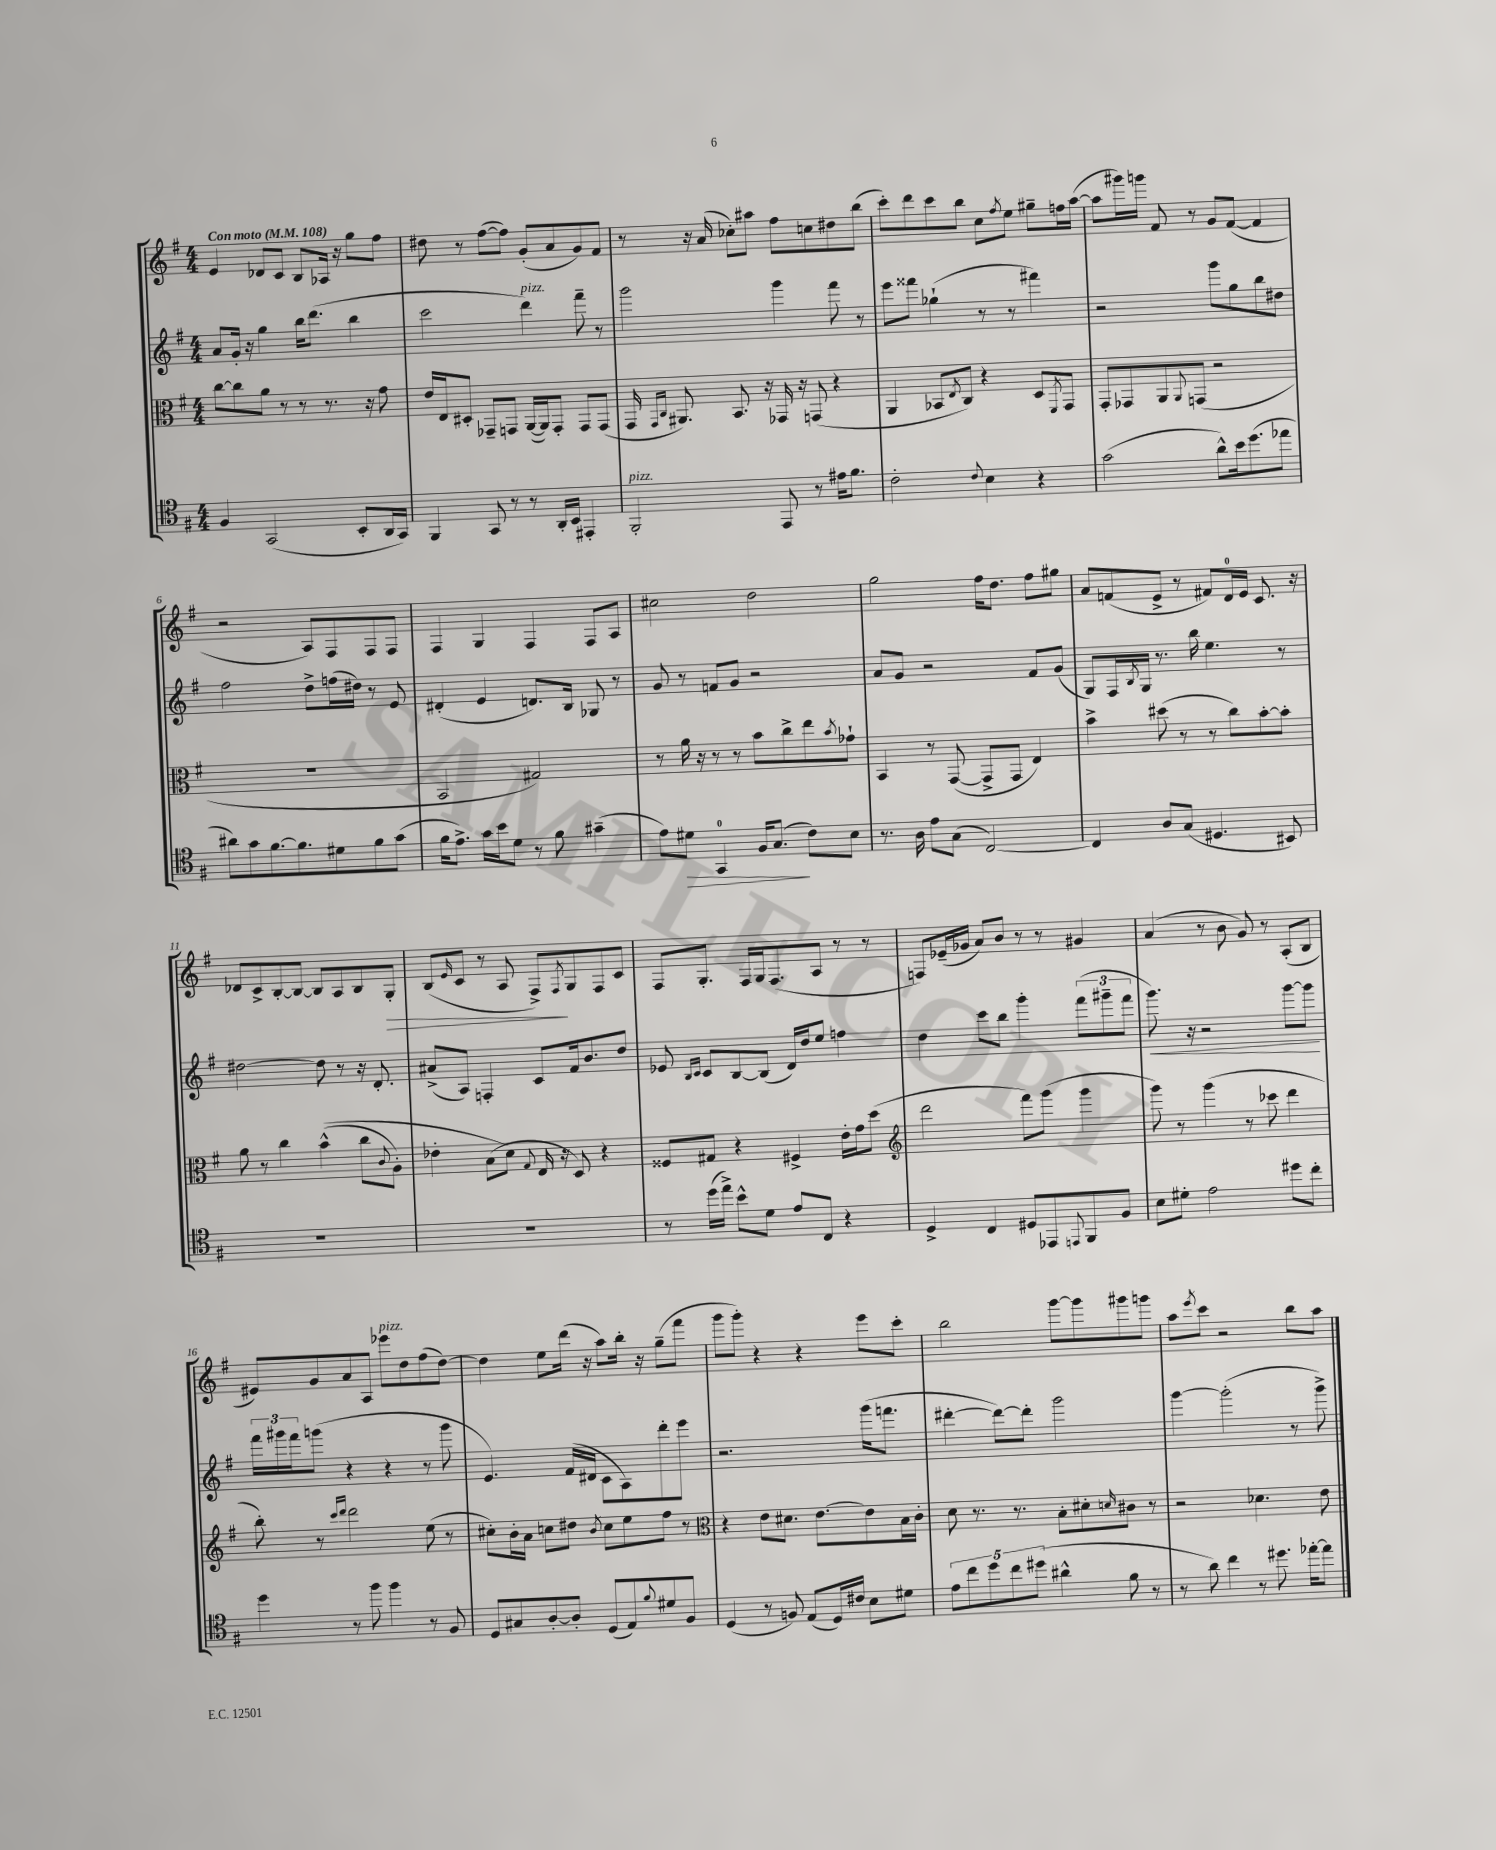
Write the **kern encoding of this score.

**kern	**kern	**kern	**kern
*staff4	*staff3	*staff2	*staff1
*clefC4	*clefC3	*clefG2	*clefG2
*k[f#]	*k[f#]	*k[f#]	*k[f#]
*M4/4	*M4/4	*M4/4	*M4/4
*MM108	*MM108	*MM108	*MM108
4F#/	[8cc\L	8a/L	4e/
.	8cc\]	16g'/Jk	.
.	.	16r	.
(2GG/	8a\J	4gg\	8d-/L
.	8r	.	8c/J
.	8r	16bb\LK	8B/L
.	.	(8.ddd\J	.
.	8.r	.	16A-/Jk
.	.	.	16r
8BB'/L	.	4bb\	8gg\L
.	16r	.	.
16AA/L	8g\	.	8ff#\J
16GG/JJ)	.	.	.
=	=	=	=
4FF#/	16e/LL	2ccc\	8dd#\
.	16E/J	.	.
.	8D#'/J	.	8r
8GG/	8GG-~/L	.	([8ff#\L
8r	8GG/J	.	8ff#\]J)
8r	([16AA/LL	4ddd\)	(8g'/L
.	16AA/]J)	.	.
16AA'/LL	8GG'/J	.	8a/
16BB/JJ	.	.	.
4EE#'/	8GG/L	8fff#~\	8g/)
.	(8GG/J	8r	8f#/J
=	=	=	=
2FF#'/	16GG/	2ggg\	8r
.	16qqGG/LL	.	.
.	16qqC/JJ	.	.
.	8.AA#/)	.	.
.	.	.	16r
.	.	.	(16a/
.	8.BB/	.	8cc-'\L)
.	.	.	8aa#\J
.	16r	.	.
8EE/	16GG-/	4ggg\	8ff#\L
.	16r	.	.
8r	(8GG/	.	8cc\
16e#\LK	4r	8fff#\	8dd#\
8.f#\J	.	.	.
.	.	8r	(8bb\J
=	=	=	=
2c'\	4AA/	8eee\L	8ccc'\L)
.	.	8fff##\J	8ddd\
.	8BB-/L	(4gg-`\	8ccc\
.	8qE/	.	.
.	8C/J)	.	8bb\J
8qqc/	.	.	.
4B\	4r	8r	8cc\L
.	.	.	8qff#/
.	.	8r	8ee\J
4r	8D/L	4fff#\)	8gg#~\L
.	8qFF#/	.	.
.	8GG/J	.	16ff\L
.	.	.	([16aa\JJ
=	=	=	=
(2g\	8GG'/L	2r	8aa\]L
.	8GG-/	.	16ggg#\L)
.	.	.	16ggg\JJ
.	8AA/	.	8f#/
.	8qqAA/	.	.
.	(8GG/J	.	8r
8a^^\L)	2r	8ggg\L	8g/L
16b\k	.	8gg\	([8f#/J
(8.dd\	.	.	.
.	.	8bb\	4f#/]
8ee-\J	.	8dd#\J	.
=	=	=	=
8a#\L)	1r	2ff#\	2r
8g\	.	.	.
[8.f#\	.	.	.
8.f#\]	.	.	.
.	.	8dd^\L	8A/L)
8d#\	.	(16ff\L	8F#/
.	.	16dd#\JJ)	.
8f#\	.	8r	8F#/
(8g\J	.	8e/	8F#/J
=	=	=	=
16f#\LK	2BB/	(4d#'/	4F#/
8.e^\J)	.	.	.
16g\LL	.	4e/	4G/
16b\J	.	.	.
8d\J	.	.	.
8r	2G#/)	8.d/L)	4F#/
8f#\	.	.	.
.	.	16B/Jk	.
(4g#~\	.	8G-/	8F#/L
.	.	8r	8A/J
=	=	=	=
8e\L)	8r	8g/	2cc#\
8d#\J	16a\	8r	.
.	16r	.	.
4GG/	8r	8f/L	.
.	8r	8g/J	.
16F#/LK	8b\L	2r	2dd\
(8.G/J	.	.	.
.	8cc^\	.	.
8c\L)	8ee\	.	.
.	8qb/	.	.
8B\J	8g-`\J	.	.
=	=	=	=
8.r	4BB/	8a/L	2gg\
.	.	8g/J	.
16A\	.	.	.
8e\L	8r	2r	.
(8G\J	([8GG/	.	.
[2C/)	8GG^/]L	.	16ff#\LK
.	.	.	8.dd\J
.	8GG/J	.	.
.	4E/)	8f#/L	8ff#\L
.	.	(8g/J	8gg#\J
=	=	=	=
4C/]	4b^\	8G/L)	8a/L
.	.	16F#/L	(8f/
.	.	8qB/	.
.	.	16G/JJ	.
8A/L	(8dd#\	8.r	8e^/J
(8G/J	8r	.	8r
.	.	16bb\	.
4.D#/	8r	4.ee\	8f#/L)
.	8cc\L)	.	16d/L
.	.	.	16e/JJ
.	[8b'\	.	8.c/
8BB#/)	8b'\]J	8r	.
.	.	.	16r
=	=	=	=
1r	8a\	[2dd#\	8d-/L
.	8r	.	8c^/
.	4cc\	.	[8B'/
.	.	.	8B/_J
.	&((4b^^\	8dd#\]	8B/]L
.	.	8r	8A/
.	8cc\L	16r	8B/
.	.	8.d'/	.
.	8qqc/	.	.
.	8A'\J)	.	8G'/J
=	=	=	=
1r	4e-'\	(8a#^/L	(8B/L
.	.	.	16qqe/
.	.	8A/J)	8c/J
.	(8B\L	4F'/	8r
.	8d\J&)	.	8A/
.	8qqG/	.	.
.	16E/	8c/L	8F#^/L)
.	16r	.	.
.	.	.	8qF#/
.	8D/)	16f#/k	8G/
.	.	8.b/	.
.	4r	.	8F#/
.	.	8dd/J	8c/J
=	=	=	=
8r	8F##/L	8e-/	8F#/L
.	.	16qqB/LL	.
.	.	16qqc/JJ	.
(16dd\LL	8G#/J	8c/L	8.G'/J
16ee^\JJ)	.	.	.
8b^^\L	4r	[8B/	.
.	.	.	16F#/LL
8d\J	.	(8B/]J	16G/J
.	.	.	(8.F#/
8e/L	4F#^/	16d/LL)	.
.	.	16dd/J	.
8C/J	.	8ee/J	8A/J
4r	16e'\LL	4ff\	8r
.	16g\J	.	.
.	(8dd\J	.	8r
=	=	=	=
*	*clefG2	*	*
4D^/	2ddd\	4dd\	8F/L)
.	.	.	(16e-~/L
.	.	.	16g-/JJ
4C/	.	8ccc\L	8a/L)
.	.	8bb\J	8b/J
8D#/L	8fff#\L)	4ggg'\	8r
8EE-/	(8ggg\J	.	8r
8qqEE/	.	.	.
8FF#/	4ggg\	(12fff#\L	4g#/
.	.	12ggg#~\	.
8F#/J	.	.	.
.	.	12fff#\J	.
=	=	=	=
8B\L	8ggg\)	8.ggg\)	(4a/
8d#'\J	8r	.	.
.	.	16r	.
2e\	(4ggg\	2r	8r
.	.	.	8b\
.	8r	.	8g/)
.	8ccc-\	.	8r
8dd#\L	4ddd\	[8ggg\L	(8A'/L
8cc'\J	.	8ggg\]J	8B/J
=	=	=	=
4dd\	8bb'\)	24fff#\LL	8e#/L)
.	.	24ggg#\	.
.	.	24fff#\J	.
.	8r	(8ggg\J	8g/
.	16qqccc/LL	.	.
.	16qqddd/JJ	.	.
8r	2ddd\	4r	8a/
8ff#\	.	.	8A/J
4ff#\	.	4r	8eee-\L
.	.	.	8dd\
8r	(8ee\	8r	(8ff#\
8F#/	8r	8ggg\	[8dd\J)
=	=	=	=
8D/L	8cc#'\L)	4.e/)	4dd\]
8G#/	16b'\L	.	.
.	16a\JJ	.	.
[8A'/	8cc\L	.	8ee\L
8A'/]J	8dd#\J	(16f#/LL	(16ddd\Jk
.	.	16d#/JJ	16r
.	8qb/	.	.
(8D/L	8cc\L	8c\L	8aa\L)
8E/)	8ee\	8A\)	16bb'\Jk
.	.	.	16r
8qqf#/	.	.	.
8d#/	8ff#\J	8ddd'\	(8gg~\L
8F#/J	8r	8eee\J	8fff#\J
=	=	=	=
*	*clefC3	*	*
(4D/	4r	2.r	8ggg\L
.	.	.	8ggg'\J)
8r	8e\L	.	4r
8F/)	8.d#\J	.	.
(8E/L	.	.	4r
.	[8.e\L	.	.
16D/L)	.	.	.
16c#/JJ	.	.	.
8B\L	8e\]	(16ggg\LK	8eee\L
.	.	8.fff\J	.
8d#\J	16B\L	.	8ccc'\J
.	16c'\JJ	.	.
=	=	=	=
10e\L	8d\	[4ddd#'\	2bb\
10cc\	.	.	.
.	8.r	.	.
10dd\	.	.	.
.	.	8ddd#\_L)	.
10cc\	.	.	.
.	8.r	.	.
.	.	8ddd#'\]J	.
(10dd#\J	.	.	.
4a#^^\	8B'\L	2ggg\	[8ggg\L
.	8d#'\	.	8ggg\]
.	16qqd/	.	.
8f#\	8c#\J	.	8ggg#\
8r	8r	.	8ggg\J
=	=	=	=
8r	2r	[4ggg\	8aa\L
.	.	.	8qeee/
8a\)	.	.	8ccc\J
4cc\	.	(2ggg'\]	2r
8r	4.d-\	.	.
8.dd#\	.	.	.
.	.	8r	8bb\L
[16ee-'\LK	.	.	.
8ee-\]J	8e\	8ggg^\)	8aa\J
==	==	==	==
*-	*-	*-	*-
